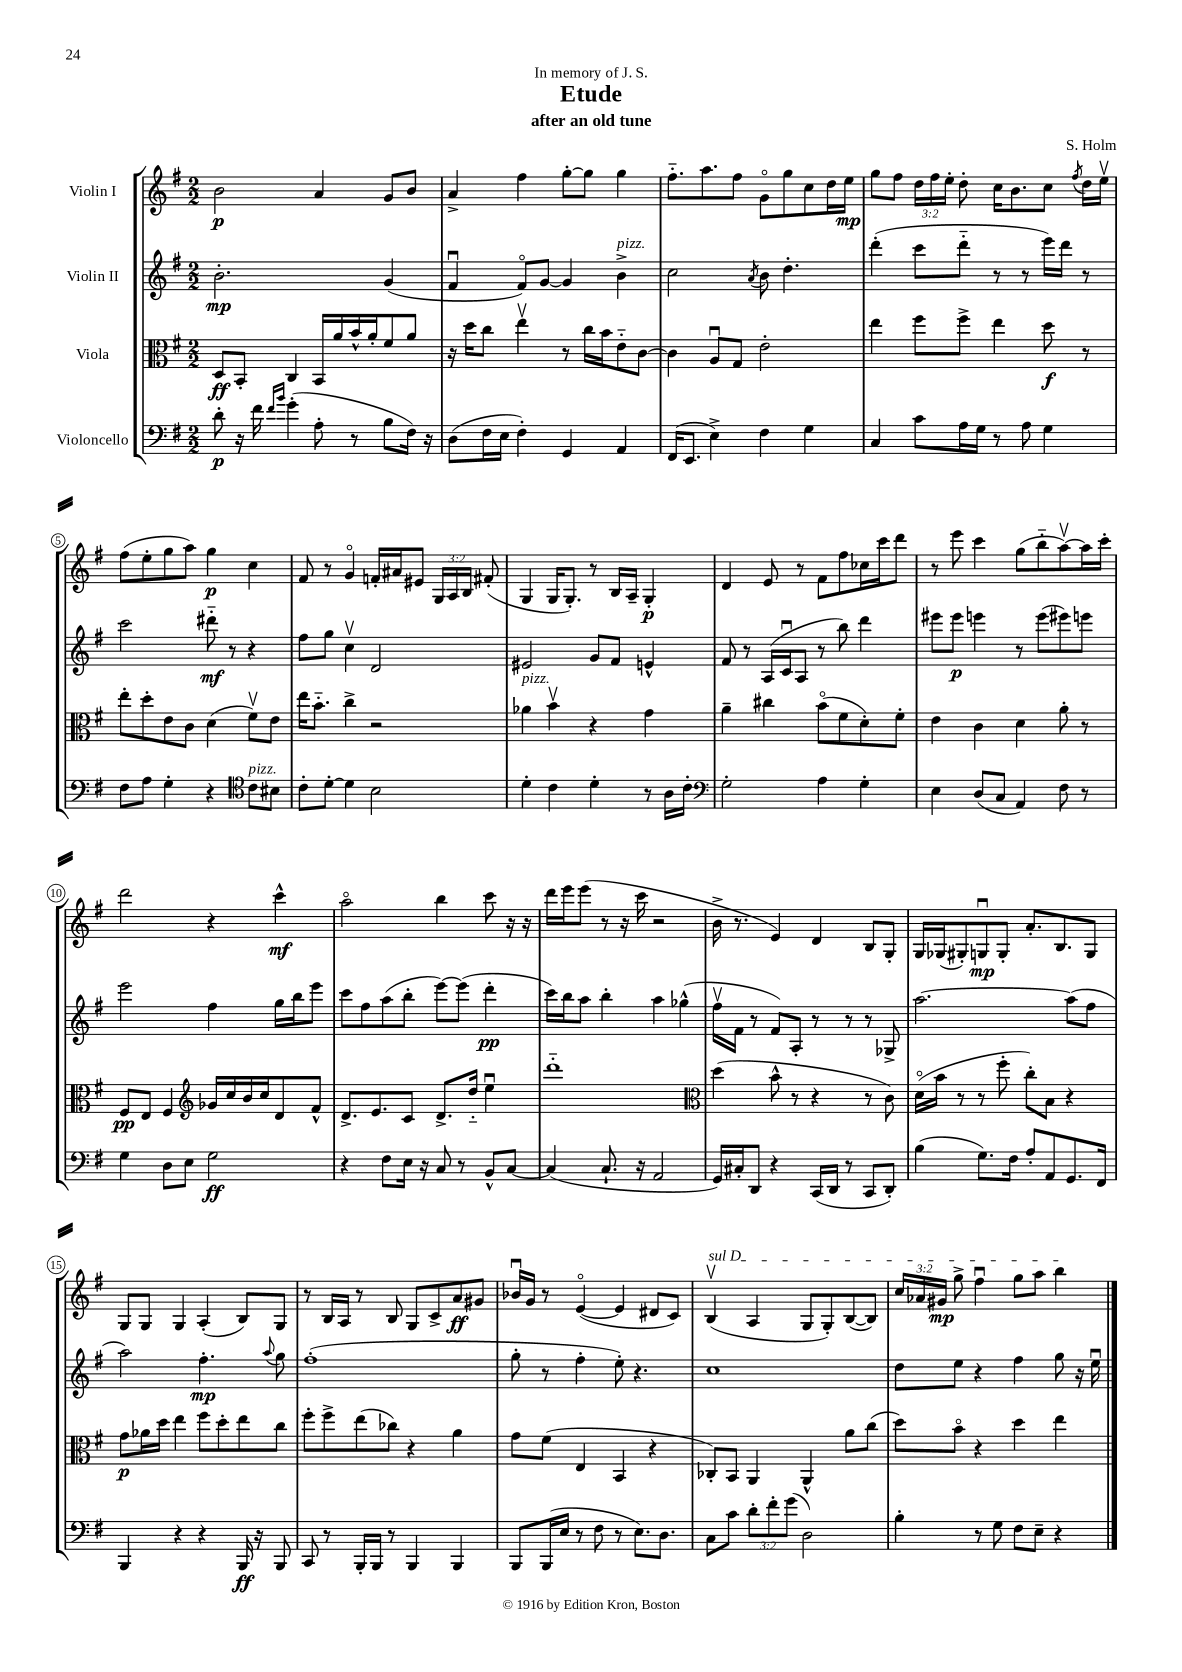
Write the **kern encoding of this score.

**kern	**dynam	**kern	**dynam	**kern	**dynam	**kern	**dynam
*part4	*part4	*part3	*part3	*part2	*part2	*part1	*part1
*staff4	*staff4	*staff3	*staff3	*staff2	*staff2	*staff1	*staff1
*I"Violoncello	*	*I"Viola	*	*I"Violin II	*	*I"Violin I	*
*clefF4	*	*clefC3	*	*clefG2	*	*clefG2	*
*k[f#]	*	*k[f#]	*	*k[f#]	*	*k[f#]	*
*M2/2	*	*M2/2	*	*M2/2	*	*M2/2	*
=1	=1	=1	=1	=1	=1	=1	=1
8d'\	p	8D/L	ff	2.b'\	mp	2b\	p
16r	.	8BB'/J	.	.	.	.	.
16f#\	.	.	.	.	.	.	.
16qqf#/LL	.	.	.	.	.	.	.
16qqb/JJ	.	.	.	.	.	.	.
(4g'\	.	4C/	.	.	.	.	.
8A'\	.	16BB/LL	.	.	.	4a/	.
.	.	16a/	.	.	.	.	.
8r	.	16b^^/	.	.	.	.	.
.	.	16a'/J	.	.	.	.	.
8B\L	.	8f#/	.	(4g/	.	8g/L	.
16F#\Jk)	.	8a/J	.	.	.	8b/J	.
16r	.	.	.	.	.	.	.
=2	=2	=2	=2	=2	=2	=2	=2
(8D\L	.	16r	.	4f#u/	.	4a^/	.
.	.	16dd\KL	.	.	.	.	.
16F#\L	.	8cc\J	.	.	.	.	.
16E\JJ	.	.	.	.	.	.	.
4F#'\)	.	4eev\	.	8f#/L)	.	4ff#\	.
.	.	.	.	[8g/J	.	.	.
4GG/	.	8r	.	4g/]	.	[8gg'\L	.
.	.	16cc\LL	.	.	.	8gg\J]	.
.	.	16b\J	.	.	.	.	.
!	!	!	!	!LO:TX:a:i:t=pizz.	!	!	!
4AA/	.	8e\	.	4b^\	.	4gg\	.
.	.	[8c\J	.	.	.	.	.
=3	=3	=3	=3	=3	=3	=3	=3
(16FF#/KL	.	4c\]	.	2cc\	.	8.ff#\L	.
8.EE/J	.	.	.	.	.	.	.
.	.	.	.	.	.	8.aa\	.
4E^\)	.	8Au/L	.	.	.	.	.
.	.	8G/J	.	.	.	8ff#\J	.
.	.	.	.	8qa/	.	.	.
4F#\	.	2e'\	.	8b\	.	8g\L	.
.	.	.	.	4.dd'\	.	8gg\	.
4G\	.	.	.	.	.	8cc\	.
.	.	.	.	.	.	16dd\L	.
.	.	.	.	.	.	16ee\JJ	mp
=4	=4	=4	=4	=4	=4	=4	=4
4C/	.	4ee\	.	(4ddd'\	.	8gg\L	.
.	.	.	.	.	.	8ff#\J	.
8c\L	.	8ff#\L	.	8ccc\L	.	24dd\LL	.
.	.	.	.	.	.	24ff#\	.
.	.	.	.	.	.	24ee'\JJ	.
16A\L	.	8ff#^\J	.	8ddd\J	.	8dd'\	.
16G\JJ	.	.	.	.	.	.	.
8r	.	4ee\	.	8r	.	16cc\KL	.
.	.	.	.	.	.	8.b\	.
8A\	.	.	.	8r	.	.	.
4G\	.	8dd\	f	16eee\LL)	.	8cc\J	.
.	.	.	.	16ddd\JJ	.	.	.
.	.	.	.	.	.	8qff#/	.
.	.	8r	.	8r	.	16dd\LL	.
.	.	.	.	.	.	16eev\JJ	.
!!LO:LB:g=z
=5	=5	=5	=5	=5	=5	=5	=5
8F#\L	.	8ee'\L	.	2ccc\	.	(8ff#\L	.
8A\J	.	8dd'\	.	.	.	8ee'\	.
4G'\	.	8e\	.	.	.	8gg\	.
.	.	8c\J	.	.	.	8aa\J)	.
4r	.	(4d\	.	8ddd#X\	mf	4gg\	p
.	.	.	.	8r	.	.	.
*clefC4	*	*	*	*	*	*	*
!LO:TX:a:i:t=pizz.	!	!	!	!	!	!	!
8c\L	.	8f#v\L)	.	4r	.	4cc\	.
8B#X\J	.	8e\J	.	.	.	.	.
=6	=6	=6	=6	=6	=6	=6	=6
8c'\L	.	16ee\KL	.	8ff#\L	.	8f#/	.
.	.	8.b\J	.	.	.	.	.
[8d'\J	.	.	.	8gg\J	.	8r	.
4d\]	.	4cc^\	.	4ccv\	.	4g/	.
2B\	.	2r	.	2d/	.	16fn'/LL	.
.	.	.	.	.	.	16a#X/J	.
.	.	.	.	.	.	8e#X/J	.
.	.	.	.	.	.	24G/LL	.
.	.	.	.	.	.	24A/	.
.	.	.	.	.	.	24B/JJ	.
.	.	.	.	.	.	(8f#X'/	.
=7	=7	=7	=7	=7	=7	=7	=7
!	!	!LO:TX:a:i:t=pizz.	!	!	!	!	!
4d'\	.	4a-X\	.	2e#X/	.	4G/	.
4c\	.	4bv\	.	.	.	16G/KL	.
.	.	.	.	.	.	8.G'/J)	.
4d'\	.	4r	.	8g/L	.	8r	.
.	.	.	.	8f#/J	.	16B/LL	.
.	.	.	.	.	.	16A~/JJ	.
8r	.	4g\	.	4en^^/	.	4G'/	p
16A\LL	.	.	.	.	.	.	.
16c'\JJ	.	.	.	.	.	.	.
=8	=8	=8	=8	=8	=8	=8	=8
*clefF4	*	*	*	*	*	*	*
2G'\	.	4a~\	.	8f#/	.	4d/	.
.	.	.	.	8r	.	.	.
.	.	4cc#X\	.	(16A/LL	.	8e/	.
.	.	.	.	16cu/J	.	.	.
.	.	.	.	8A/J	.	8r	.
4A\	.	(8b\L	.	8r	.	8f#\L	.
.	.	8f#\	.	8bb\)	.	8ff#\	.
4G'\	.	8d'\)	.	4ddd\	.	16cc-X\L	.
.	.	.	.	.	.	16ccc\J	.
.	.	8f#'\J	.	.	.	8ddd\J	.
=9	=9	=9	=9	=9	=9	=9	=9
4E\	.	4e\	.	8eee#X\L	.	8r	.
.	.	.	.	8eee#\J	p	8eee\	.
(8D/L	.	4c\	.	4eeen\	.	4ccc\	.
8C/J	.	.	.	.	.	.	.
4AA/)	.	4d\	.	8r	.	(8gg\L	.
.	.	.	.	(8eee\L	.	8bb\	.
8F#\	.	8a'\	.	8eee#X\)	.	[8aav\)	.
8r	.	8r	.	8eeen\J	.	16aa\L]	.
.	.	.	.	.	.	16ccc'\JJ	.
!!LO:LB:g=z
=10	=10	=10	=10	=10	=10	=10	=10
4G\	.	8F#/L	pp	2eee\	.	2ddd\	.
.	.	8E/J	.	.	.	.	.
8D\L	.	4F#/	.	.	.	.	.
8E\J	.	.	.	.	.	.	.
*	*	*clefG2	*	*	*	*	*
2G\	ff	16g-X/LL	.	4ff#\	.	4r	.
.	.	16cc/	.	.	.	.	.
.	.	16b/	.	.	.	.	.
.	.	16cc/J	.	.	.	.	.
.	.	8d/	.	16gg\LL	.	4ccc^^\	mf
.	.	.	.	16bb\J	.	.	.
.	.	8f#^^/J	.	8eee\J	.	.	.
=11	=11	=11	=11	=11	=11	=11	=11
4r	.	8.d^/L	.	8ccc\L	.	2aa\	.
.	.	.	.	8ff#\	.	.	.
.	.	8.e/	.	.	.	.	.
8F#\L	.	.	.	(8aa\	.	.	.
16E\Jk	.	8c/J	.	8bb'\J	.	.	.
16r	.	.	.	.	.	.	.
8C/	.	8.d^/L	.	[8eee\L)	.	4bb\	.
8r	.	.	.	(8eee\J]	.	.	.
.	.	16dd/Jk	.	.	.	.	.
8BB^^/L	.	4eeu\	.	4ddd'\	pp	8ccc\	.
[8C/J	.	.	.	.	.	16r	.
.	.	.	.	.	.	16r	.
=12	=12	=12	=12	=12	=12	=12	=12
(4C/]	.	1ddd	.	16ccc\LL)	.	16ddd\LL	.
.	.	.	.	16bb\J	.	16eee\J	.
.	.	.	.	8aa\J	.	(8eee\J	.
8.C`/	.	.	.	4bb'\	.	8r	.
.	.	.	.	.	.	16r	.
16r	.	.	.	.	.	16ccc\	.
2AA/	.	.	.	4aa\	.	2r	.
.	.	.	.	(4gg-X^^\	.	.	.
=13	=13	=13	=13	=13	=13	=13	=13
*	*	*clefC3	*	*	*	*	*
16GG/LL)	.	(4dd\	.	16ff#v\LL	.	16b^\	.
16C#X'/J	.	.	.	16f#\JJ	.	8.r	.
8DD/J	.	.	.	8r	.	.	.
4r	.	8b^^\	.	8f#/L)	.	4e/)	.
.	.	8r	.	8A'/J	.	.	.
(16CC/LL	.	4r	.	8r	.	4d/	.
16DD/JJ	.	.	.	.	.	.	.
8r	.	.	.	8r	.	.	.
8CC/L	.	8r	.	8r	.	8B/L	.
8DD'/J)	.	8c\)	.	8G-X^/	.	8G'/J	.
=14	=14	=14	=14	=14	=14	=14	=14
(4B\	.	(16d\LL	.	[2.aa\	.	16G/LL	.
.	.	16b\JJ	.	.	.	(16G-X/J	.
.	.	8r	.	.	.	8G#X'/)	.
8.G\L)	.	8r	.	.	.	8Gnu/	mp
.	.	8ff#'\	.	.	.	8G'/J	.
16F#\Jk	.	.	.	.	.	.	.
8A'/L	.	8cc'\L)	.	.	.	8.a'/L	.
8AA/	.	8B\J	.	.	.	.	.
.	.	.	.	.	.	8.B/	.
8.GG/	.	4r	.	(8aa\L]	.	.	.
.	.	.	.	8ff#\J	.	8G/J	.
16FF#/Jk	.	.	.	.	.	.	.
!!LO:LB:g=z
=15	=15	=15	=15	=15	=15	=15	=15
4BBB/	.	8g\L	p	2aa\)	.	8G/L	.
.	.	16a-X\L	.	.	.	8G/J	.
.	.	16dd\JJ	.	.	.	.	.
4r	.	4ee\	.	.	.	4G/	.
4r	.	8ff#\L	.	4.ff#'\	mp	(4A'/	.
.	.	8dd'\	.	.	.	.	.
16BBB/	ff	8ee\	.	.	.	8B/L)	.
16r	.	.	.	.	.	.	.
.	.	.	.	8qqaa/	.	.	.
8BBB/	.	8cc\J	.	8gg\	.	8G/J	.
=16	=16	=16	=16	=16	=16	=16	=16
8CC/	.	8ff#'\L	.	(1ff#'	.	8r	.
8r	.	8ff#^\	.	.	.	16B/LL	.
.	.	.	.	.	.	16A/JJ	.
16BBB'/LL	.	(8ee\	.	.	.	8r	.
16BBB/JJ	.	.	.	.	.	.	.
8r	.	8cc-X\J)	.	.	.	8B/	.
4BBB/	.	4r	.	.	.	8G/L	.
.	.	.	.	.	.	8c^/	.
4BBB/	.	4a\	.	.	.	8a/	ff
.	.	.	.	.	.	8g#X/J	.
=17	=17	=17	=17	=17	=17	=17	=17
8BBB/L	.	8g\L	.	8gg'\	.	16b-Xu/LL	.
.	.	.	.	.	.	16g/JJ	.
(16BBB/L	.	(8f#\J	.	8r	.	8r	.
16E/JJ	.	.	.	.	.	.	.
8r	.	4E/	.	4ff#'\	.	([4e/	.
8F#\	.	.	.	.	.	.	.
8r	.	4BB/	.	8ee'\)	.	4e/]	.
8.E\L)	.	.	.	4.r	.	.	.
.	.	4r	.	.	.	8d#X/L	.
8.D\J	.	.	.	.	.	.	.
.	.	.	.	.	.	8c/J)	.
=18	=18	=18	=18	=18	=18	=18	=18
!	!	!	!	!	!	!LO:TX:a:i:t=sul D	!
8C\L	.	8C-X'/L)	.	1cc	.	(4Bv/	.
8c\J	.	8BB/J	.	.	.	.	.
12d'\L	.	4AA/	.	.	.	4A/	.
12f#'\	.	.	.	.	.	.	.
(12g\J	.	.	.	.	.	.	.
2D\)	.	4AA^^/	.	.	.	8G/L	.
.	.	.	.	.	.	8G'/)	.
.	.	8a\L	.	.	.	([8B/	.
.	.	(8cc\J	.	.	.	8B/J])	.
=19	=19	=19	=19	=19	=19	=19	=19
4B'\	.	8dd\L)	.	8dd\L	.	24cc/LL	.
.	.	.	.	.	.	24a-X/	.
.	.	.	.	.	.	24g#X/JJ	mp
.	.	8b\J	.	8ee\J	.	8gg^\	.
8r	.	4r	.	4r	.	4ff#u\	.
8G\	.	.	.	.	.	.	.
8F#\L	.	4dd\	.	4ff#\	.	8gg\L	.
8E~\J	.	.	.	.	.	8aa\J	.
4r	.	4ee\	.	8gg\	.	4bb\	.
.	.	.	.	16r	.	.	.
.	.	.	.	16eeu\	.	.	.
==	==	==	==	==	==	==	==
*-	*-	*-	*-	*-	*-	*-	*-
